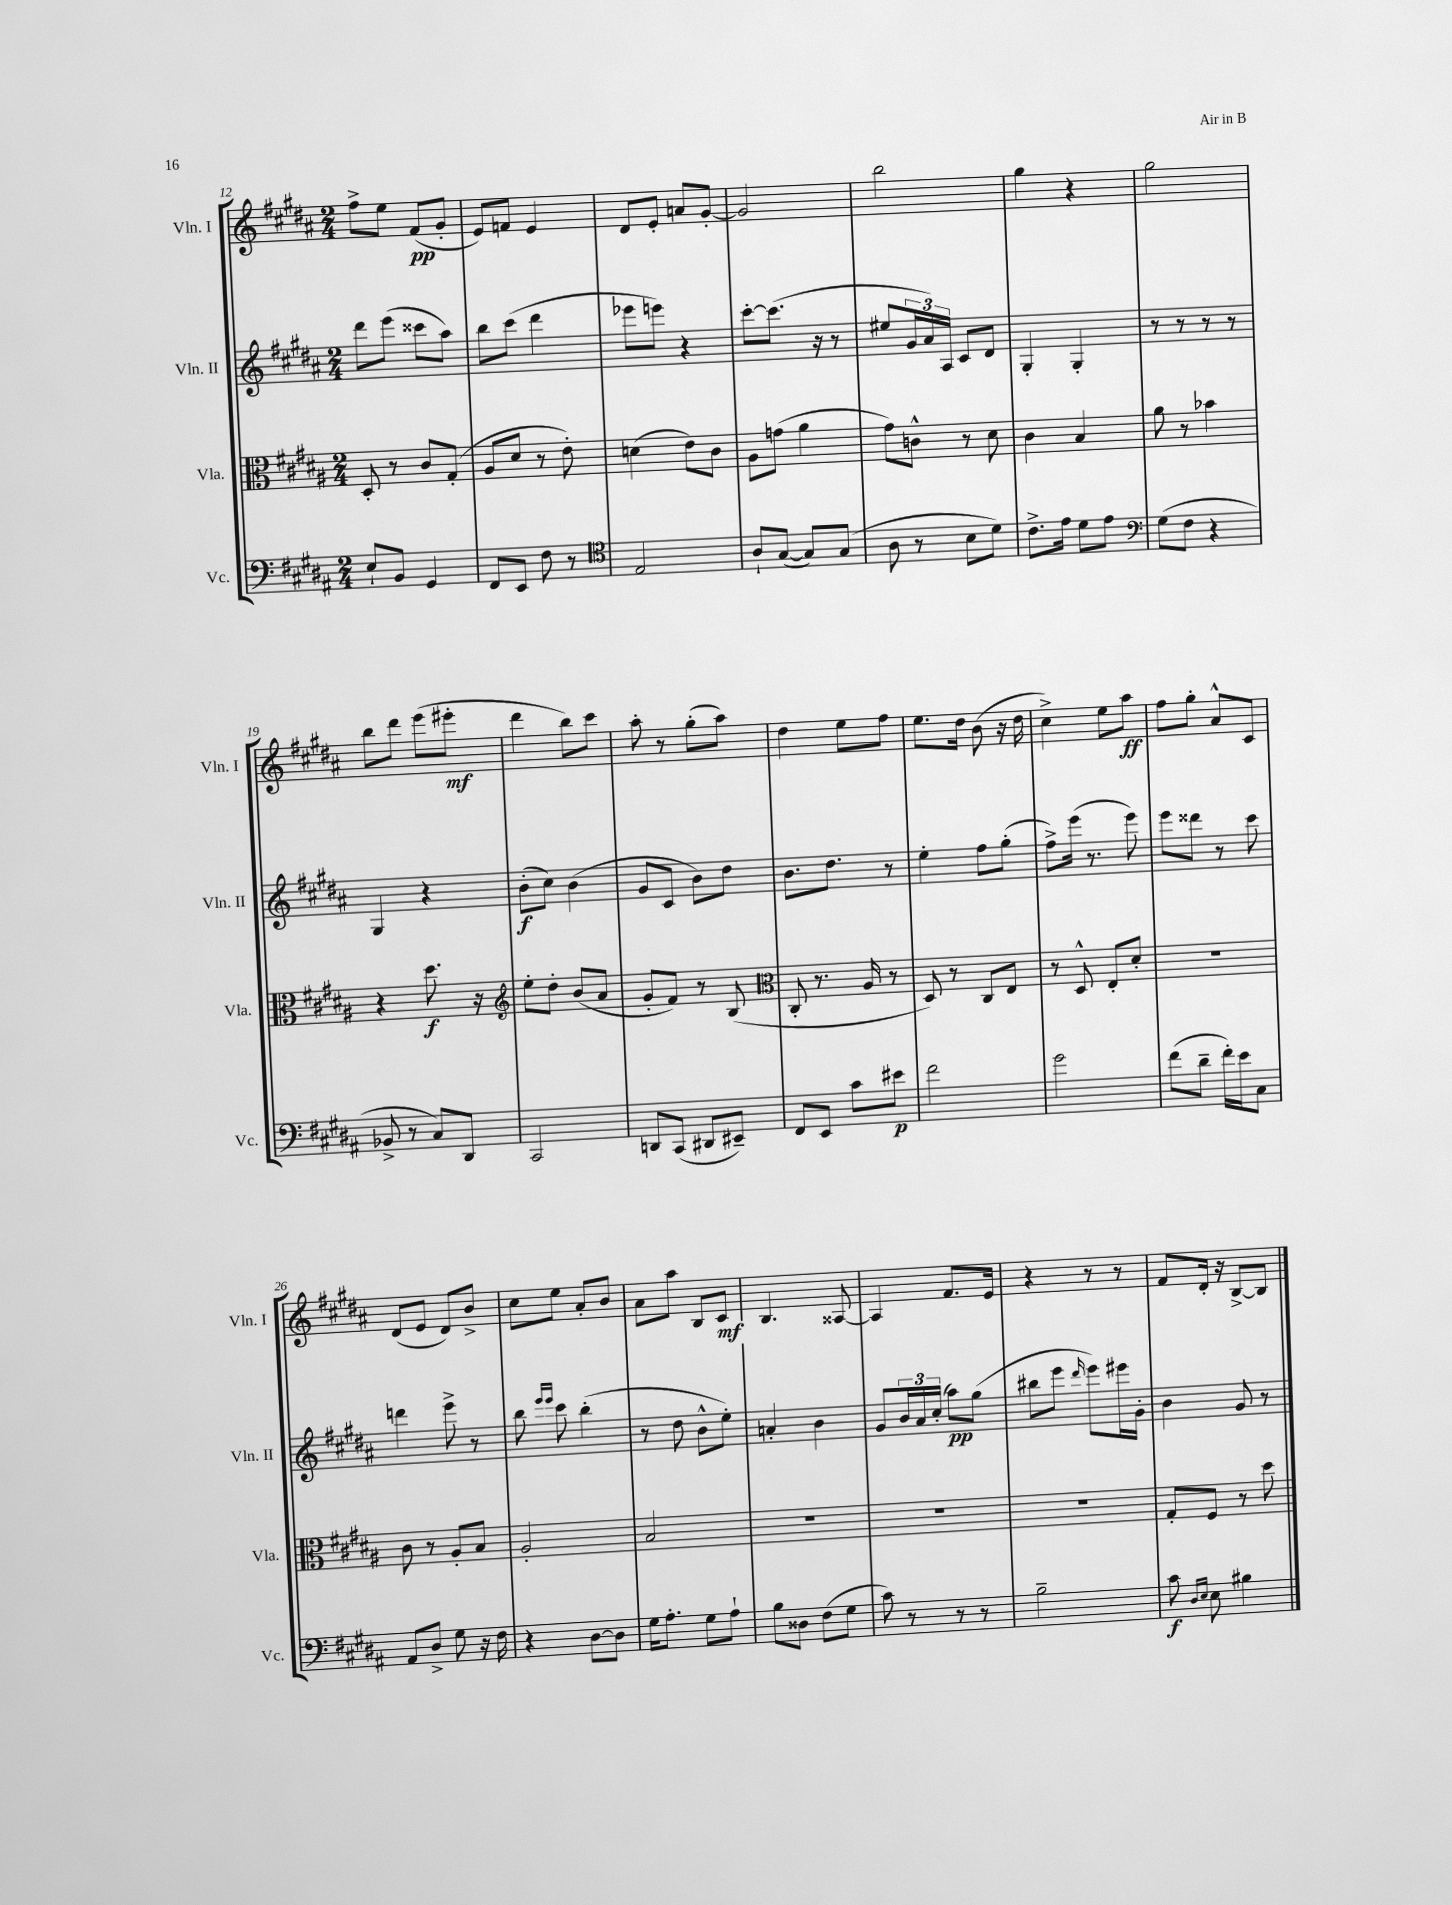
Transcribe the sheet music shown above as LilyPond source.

<<
\new StaffGroup <<
\new Staff = "s0" \with { instrumentName = "Vln. I" shortInstrumentName = "Vln. I" } {
    \clef treble \key b \major \numericTimeSignature \time 2/4
    fis''8-> e''8 fis'8\pp( gis'8-. |
    e'8) f'8 e'4 |
    dis'8 e'8-. a'8 gis'8~-. |
    gis'2 |
    b''2 |
    gis''4 r4 |
    gis''2 |
    b''8 dis'''8 e'''8( eis'''8-.\mf |
    dis'''4 b''8) cis'''8 |
    ais''8-. r8 gis''8-.( ais''8) |
    dis''4 e''8 fis''8 |
    e''8. dis''16 b'8( r16 dis''16 |
    cis''4->) e''8 ais''8\ff |
    fis''8 gis''8-. ais'8-^ cis'8 |
    dis'8( e'8 dis'8) b'8-> |
    cis''8 e''8 ais'8-. b'8 |
    ais'8 ais''8 b8 cis'8\mf |
    b4. aisis8~ |
    aisis4 fis'8. e'16 |
    r4 r8 r8 |
    fis'8 dis'16-. r16 b8~-> b8 \bar "|." |
}
\new Staff = "s1" \with { instrumentName = "Vln. II" shortInstrumentName = "Vln. II" } {
    \clef treble \key b \major \numericTimeSignature \time 2/4
    dis'''8 e'''8( cisis'''8 ais''8) |
    b''8 cis'''8( dis'''4 |
    ees'''8 e'''8) r4 |
    cis'''8~-. cis'''8.( r16 r8 |
    eis''8 \tuplet 3/2 { gis'16 ais'16) ais16 } cis'8 dis'8 |
    gis4-. gis4-. |
    r8 r8 r8 r8 |
    gis4 r4 |
    b'8-.\f( cis''8) b'4( |
    gis'8 cis'8 b'8) dis''8 |
    b'8. dis''8. r8 |
    e''4-. fis''8 gis''8-.( |
    fis''8->) e'''16( r8. e'''8) |
    e'''8 disis'''8 r8 cis'''8 |
    d'''4 e'''8-> r8 |
    b''8 \grace { e'''16 e'''16 } cis'''8 b''4-.( |
    r8 dis''8 b'8-^ e''8-.) |
    a'4-. b'4 |
    gis'8 \tuplet 3/2 { b'16 ais'16 cis''16-.( } ais''8\pp) gis''8( |
    bis''8 e'''8 \grace { dis'''16 } e'''8) eis'''16 gis'16-. |
    b'4 gis'8 r8 \bar "|." |
}
\new Staff = "s2" \with { instrumentName = "Vla." shortInstrumentName = "Vla." } {
    \clef alto \key b \major \numericTimeSignature \time 2/4
    dis8-. r8 cis'8 gis8-.( |
    ais8 dis'8 r8 e'8-.) |
    d'4( e'8) cis'8 |
    ais8 g'8( ais'4 |
    gis'8) c'8-^ r8 dis'8 |
    cis'4 b4 |
    ais'8 r8 bes'4 |
    r4 dis''8.\f r16 |
    \clef treble e''8-. dis''8-. b'8( ais'8 |
    gis'8-. fis'8) r8 b8( |
    \clef alto cis8-. r8. ais16 r8 |
    dis8) r8 cis8 e8 |
    r8 dis8-^ e8-. dis'8-. |
    r2 |
    cis'8 r8 ais8-. b8 |
    ais2-. |
    b2 |
    R2 |
    R2 |
    R2 |
    gis8-. fis8 r8 dis''8 \bar "|." |
}
\new Staff = "s3" \with { instrumentName = "Vc." shortInstrumentName = "Vc." } {
    \clef bass \key b \major \numericTimeSignature \time 2/4
    e8-! b,8 gis,4 |
    fis,8 e,8 fis8 r8 |
    \clef tenor e2 |
    ais8-! gis8~( gis8) gis8( |
    ais8 r8 b8 dis'8) |
    cis'8.-> e'16 dis'8 e'8 |
    \clef bass gis8( fis8 r4 |
    bes,8-> r8 cis8) dis,8 |
    cis,2 |
    d,8 cis,8( dis,8 eis,8--) |
    fis,8 e,8 cis'8 eis'8\p |
    fis'2 |
    gis'2 |
    fis'8( dis'8-- fis'16-.) e'16 cis8 |
    ais,8 dis8-> gis8 r16 fis16 |
    r4 dis8~ dis8 |
    gis16 ais8.-. gis8 ais8-! |
    b8 disis8 fis8( gis8 |
    cis'8) r8 r8 r8 |
    b2-- |
    cis'8\f \grace { dis16 e16 } e8 bis4 \bar "|." |
}
>>
>>
\layout { \context { \Score currentBarNumber = #12 } }
